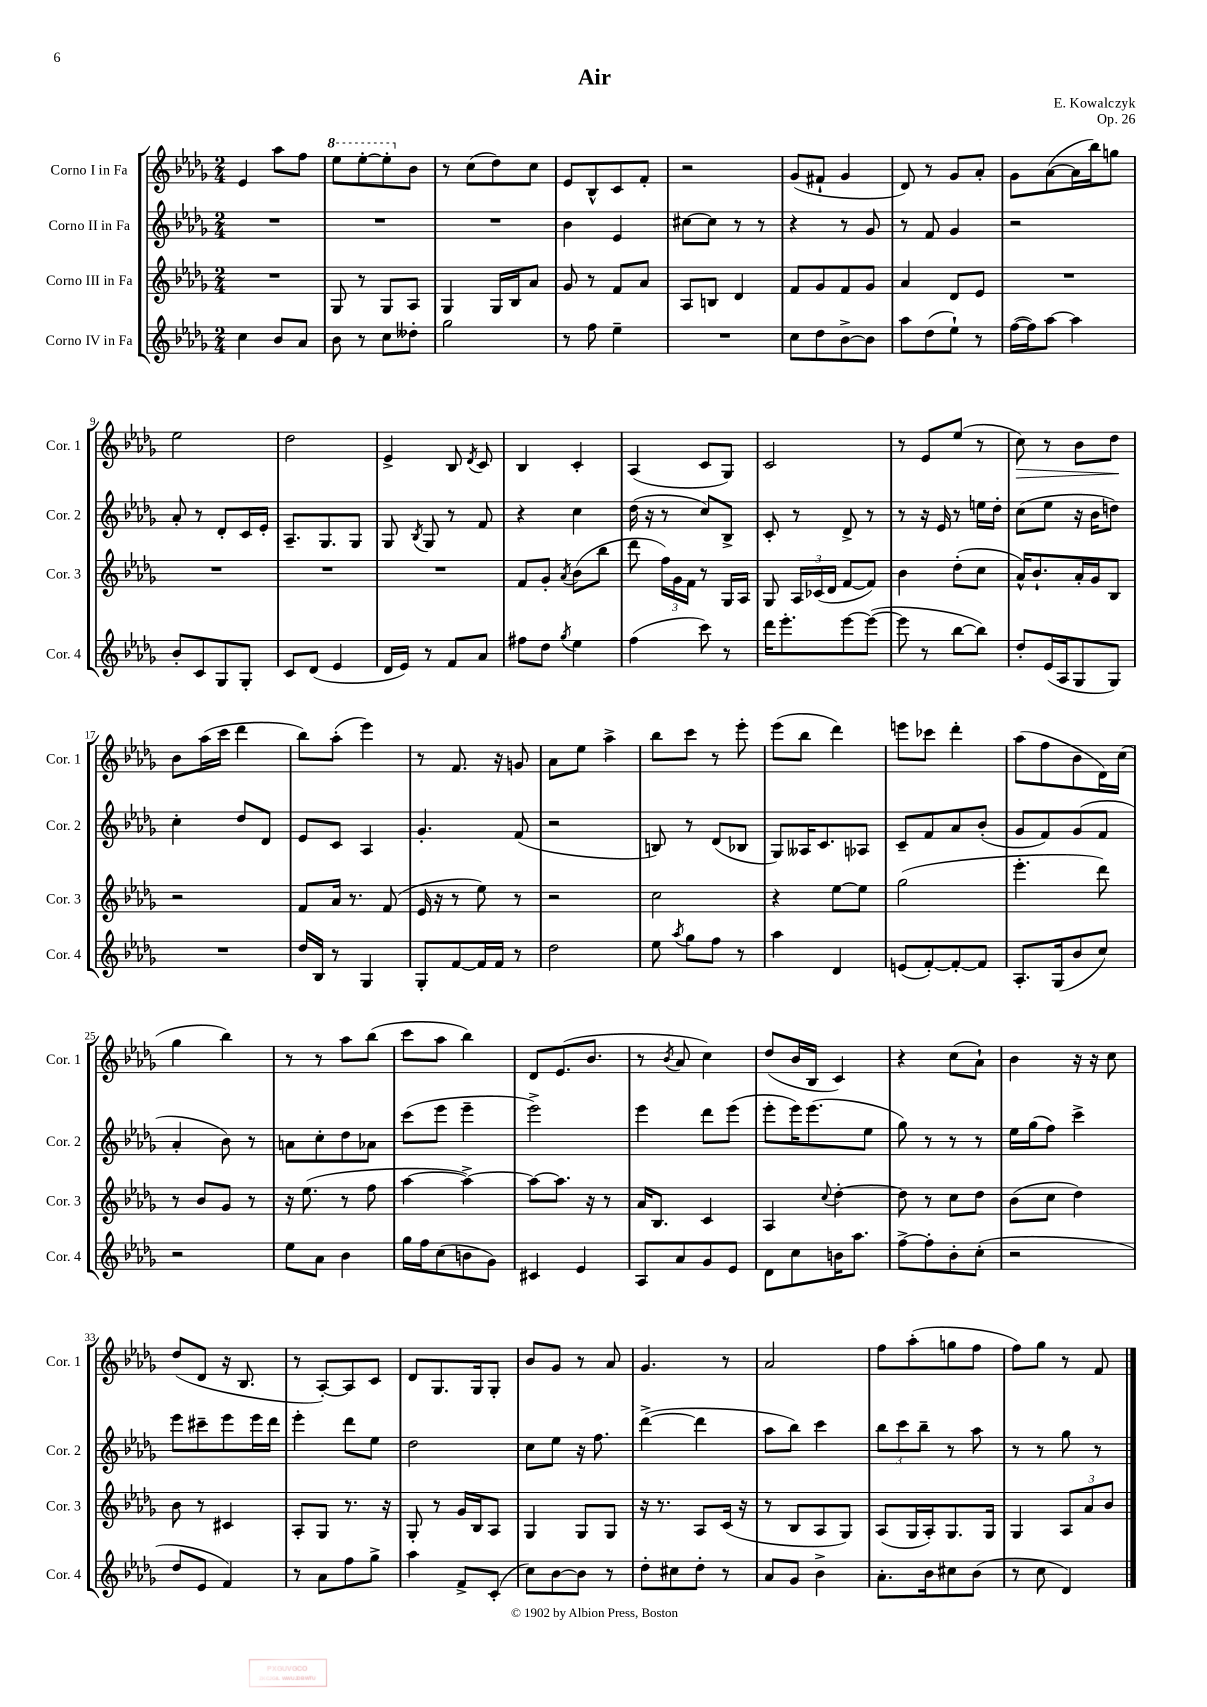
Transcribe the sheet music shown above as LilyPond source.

\header { title = "Air" composer = "E. Kowalczyk" opus = "Op. 26" }
<<
\new StaffGroup <<
\new Staff = "s0" \with { instrumentName = "Corno I in Fa" shortInstrumentName = "Cor. 1" } {
    \clef treble \key des \major \numericTimeSignature \time 2/4
    \autoBeamOff ees'4 aes''8[ f''8] |
    \ottava #1 ees'''8[ ees'''8~-. ees'''8-. \ottava #0 bes'8] |
    r8 c''8[( des''8) c''8] |
    ees'8[ bes8-^ c'8 f'8]-. |
    r2 |
    ges'8[( fis'8]-! ges'4 |
    des'8) r8 ges'8[ aes'8]-. |
    ges'8[ aes'8~( aes'16 bes''16) g''8] |
    ees''2 |
    des''2 |
    ees'4-> bes8 \acciaccatura { des'8 } c'8 |
    bes4 c'4-. |
    aes4( c'8[ ges8]) |
    c'2 |
    r8 ees'8[ ees''8]( r8 |
    c''8\>) r8 bes'8[ des''8]\! |
    bes'8[ aes''16( c'''16] des'''4 |
    bes''8[) aes''8]-.( ees'''4) |
    r8 f'8. r16 g'8 |
    aes'8[ ees''8] aes''4-> |
    bes''8[ c'''8] r8 ees'''8-. |
    ees'''8[( bes''8] des'''4) |
    e'''8[ ces'''8] des'''4-. |
    aes''8[( f''8 bes'8 des'16) c''16]( |
    ges''4 bes''4) |
    r8 r8 aes''8[ bes''8]( |
    c'''8[ aes''8] bes''4) |
    des'8[ ees'8.( bes'8.] |
    r8 \acciaccatura { bes'8 } aes'8 c''4) |
    des''8[( bes'16 bes16] c'4) |
    r4 c''8[( aes'8]-!) |
    bes'4 r16 r16 c''8 |
    des''8[( des'8] r16 bes8. |
    r8 aes8[~-.) aes8 c'8] |
    des'8[ ges8. ges16 ges8]-. |
    bes'8[ ges'8] r8 aes'8 |
    ges'4. r8 |
    aes'2 |
    f''8[ aes''8-.( g''8 f''8] |
    f''8[) ges''8] r8 f'8 \bar "|." |
}
\new Staff = "s1" \with { instrumentName = "Corno II in Fa" shortInstrumentName = "Cor. 2" } {
    \clef treble \key des \major \numericTimeSignature \time 2/4
    \autoBeamOff R2 |
    R2 |
    R2 |
    bes'4 ees'4 |
    cis''8[~ cis''8] r8 r8 |
    r4 r8 ges'8 |
    r8 f'8 ges'4 |
    r2 |
    aes'8-. r8 des'8[-. c'16 ees'16]-. |
    aes8.[-- ges8. ges8] |
    ges8 \acciaccatura { bes8 } ges8 r8 f'8 |
    r4 c''4 |
    des''16( r16 r8 c''8[) bes8]-> |
    c'8-. r8 des'8-> r8 |
    r8 r16 ees'16 r8 e''16[ des''16]-. |
    c''8[( ees''8] r16 bes'16[ d''8]) |
    c''4-. des''8[ des'8] |
    ees'8[ c'8] aes4 |
    ges'4.-. f'8( |
    r2 |
    b8) r8 des'8[( bes8] |
    ges8[) aeses16 c'8. aes8] |
    c'8[-- f'8 aes'8 bes'8]-.( |
    ges'8[ f'8) ges'8( f'8] |
    aes'4-. bes'8) r8 |
    a'8[ c''8-. des''8 aes'8] |
    c'''8[( ees'''8] ees'''4-- |
    ees'''2->) |
    ees'''4 des'''8[ ees'''8]( |
    ees'''8[-. ees'''16) ees'''8.( ees''8] |
    ges''8) r8 r8 r8 |
    ees''16[ ges''16( f''8]) c'''4-> |
    ees'''8[ cis'''8-- ees'''8 ees'''16 des'''16] |
    ees'''4-. des'''8[ ees''8] |
    des''2 |
    c''8[ ees''8] r16 f''8. |
    des'''4~->( des'''4 |
    aes''8[ bes''8]) c'''4 |
    \tuplet 3/2 { bes''8[ c'''8 bes''8]-- } r8 aes''8 |
    r8 r8 ges''8 r8 \bar "|." |
}
\new Staff = "s2" \with { instrumentName = "Corno III in Fa" shortInstrumentName = "Cor. 3" } {
    \clef treble \key des \major \numericTimeSignature \time 2/4
    \autoBeamOff R2 |
    ges8 r8 ges8[ aes8] |
    ges4 ges16[ bes16 aes'8] |
    ges'8 r8 f'8[ aes'8] |
    aes8[ b8] des'4 |
    f'8[ ges'8 f'8 ges'8] |
    aes'4 des'8[ ees'8] |
    R2 |
    R2 |
    R2 |
    R2 |
    f'8[ ges'8]-. \acciaccatura { aes'8 } bes'8[( bes''8] |
    des'''8 \tuplet 3/2 { f''16[) ges'16 f'16] } r8 ges16[ aes16] |
    ges8 \tuplet 3/2 { aes16[ ces'16( des'16] } f'8[~ f'8]) |
    bes'4 des''8[-.( c''8] |
    aes'16[-^) bes'8.-! aes'16-. ges'16 bes8] |
    r2 |
    f'8[ aes'16] r8. f'8( |
    ees'16 r16 r8 ees''8) r8 |
    r2 |
    c''2 |
    r4 ees''8[~ ees''8] |
    ges''2( |
    ees'''4.-. des'''8) |
    r8 bes'8[ ges'8] r8 |
    r16 ees''8.( r8 f''8 |
    aes''4~ aes''4~->) |
    aes''8[~ aes''8.] r16 r8 |
    aes'16[ bes8.] c'4 |
    aes4 \appoggiatura { c''8 } des''4~-. |
    des''8 r8 c''8[ des''8] |
    bes'8[( c''8] des''4) |
    bes'8 r8 cis'4 |
    aes8[-. ges8] r8. r16 |
    ges8-. r8 ges'16[ bes16 aes8] |
    ges4 ges8[ ges8] |
    r16 r8. aes8[ c'16]( r16 |
    r8 bes8[ aes8 ges8]) |
    aes8[( ges16 aes16-.) ges8. ges16] |
    ges4 \tuplet 3/2 { aes8[ aes'8 bes'8] } \bar "|." |
}
\new Staff = "s3" \with { instrumentName = "Corno IV in Fa" shortInstrumentName = "Cor. 4" } {
    \clef treble \key des \major \numericTimeSignature \time 2/4
    \autoBeamOff c''4 bes'8[ aes'8] |
    bes'8 r8 c''8[ deses''8]-. |
    ges''2 |
    r8 f''8 ees''4-- |
    R2 |
    c''8[ des''8 bes'8~-> bes'8] |
    aes''8[ des''8( ees''8]-!) r8 |
    f''16[~( f''16) aes''8]~ aes''4 |
    bes'8[-. c'8 ges8 ges8]-. |
    c'8[ des'8]( ees'4 |
    des'16[ ees'16]) r8 f'8[ aes'8] |
    fis''8[ des''8] \acciaccatura { ges''8 } ees''4 |
    f''4( c'''8) r8 |
    des'''16[ ees'''8.-. ees'''8~ ees'''8]~( |
    ees'''8 r8 bes''8[~ bes''8]) |
    des''8[-. ees'16( aes16 ges8 ges8]) |
    R2 |
    des''16[ bes16] r8 ges4 |
    ges8[-. f'8~ f'16 f'16] r8 |
    des''2 |
    ees''8 \acciaccatura { aes''8 } ges''8[ f''8] r8 |
    aes''4 des'4 |
    e'8[( f'8~-.) f'8~-. f'8] |
    aes8.[-. ges16( bes'8 c''8]) |
    r2 |
    ees''8[ aes'8] bes'4 |
    ges''16[ f''16 c''8( b'8 ges'8]) |
    cis'4 ees'4 |
    aes8[ aes'8 ges'8 ees'8] |
    des'8[ c''8 b'16 aes''8.] |
    f''8[~-> f''8-. bes'8-. c''8]-.( |
    r2 |
    des''8[ ees'8] f'4) |
    r8 aes'8[ f''8 ges''8]-> |
    aes''4 f'8[-> c'8]-.( |
    c''8[) bes'8~ bes'8] r8 |
    des''8[-. cis''8 des''8]-. r8 |
    aes'8[ ges'8] bes'4-> |
    aes'8.[-. bes'16 cis''8 bes'8]( |
    r8 c''8 des'4) \bar "|." |
}
>>
>>
